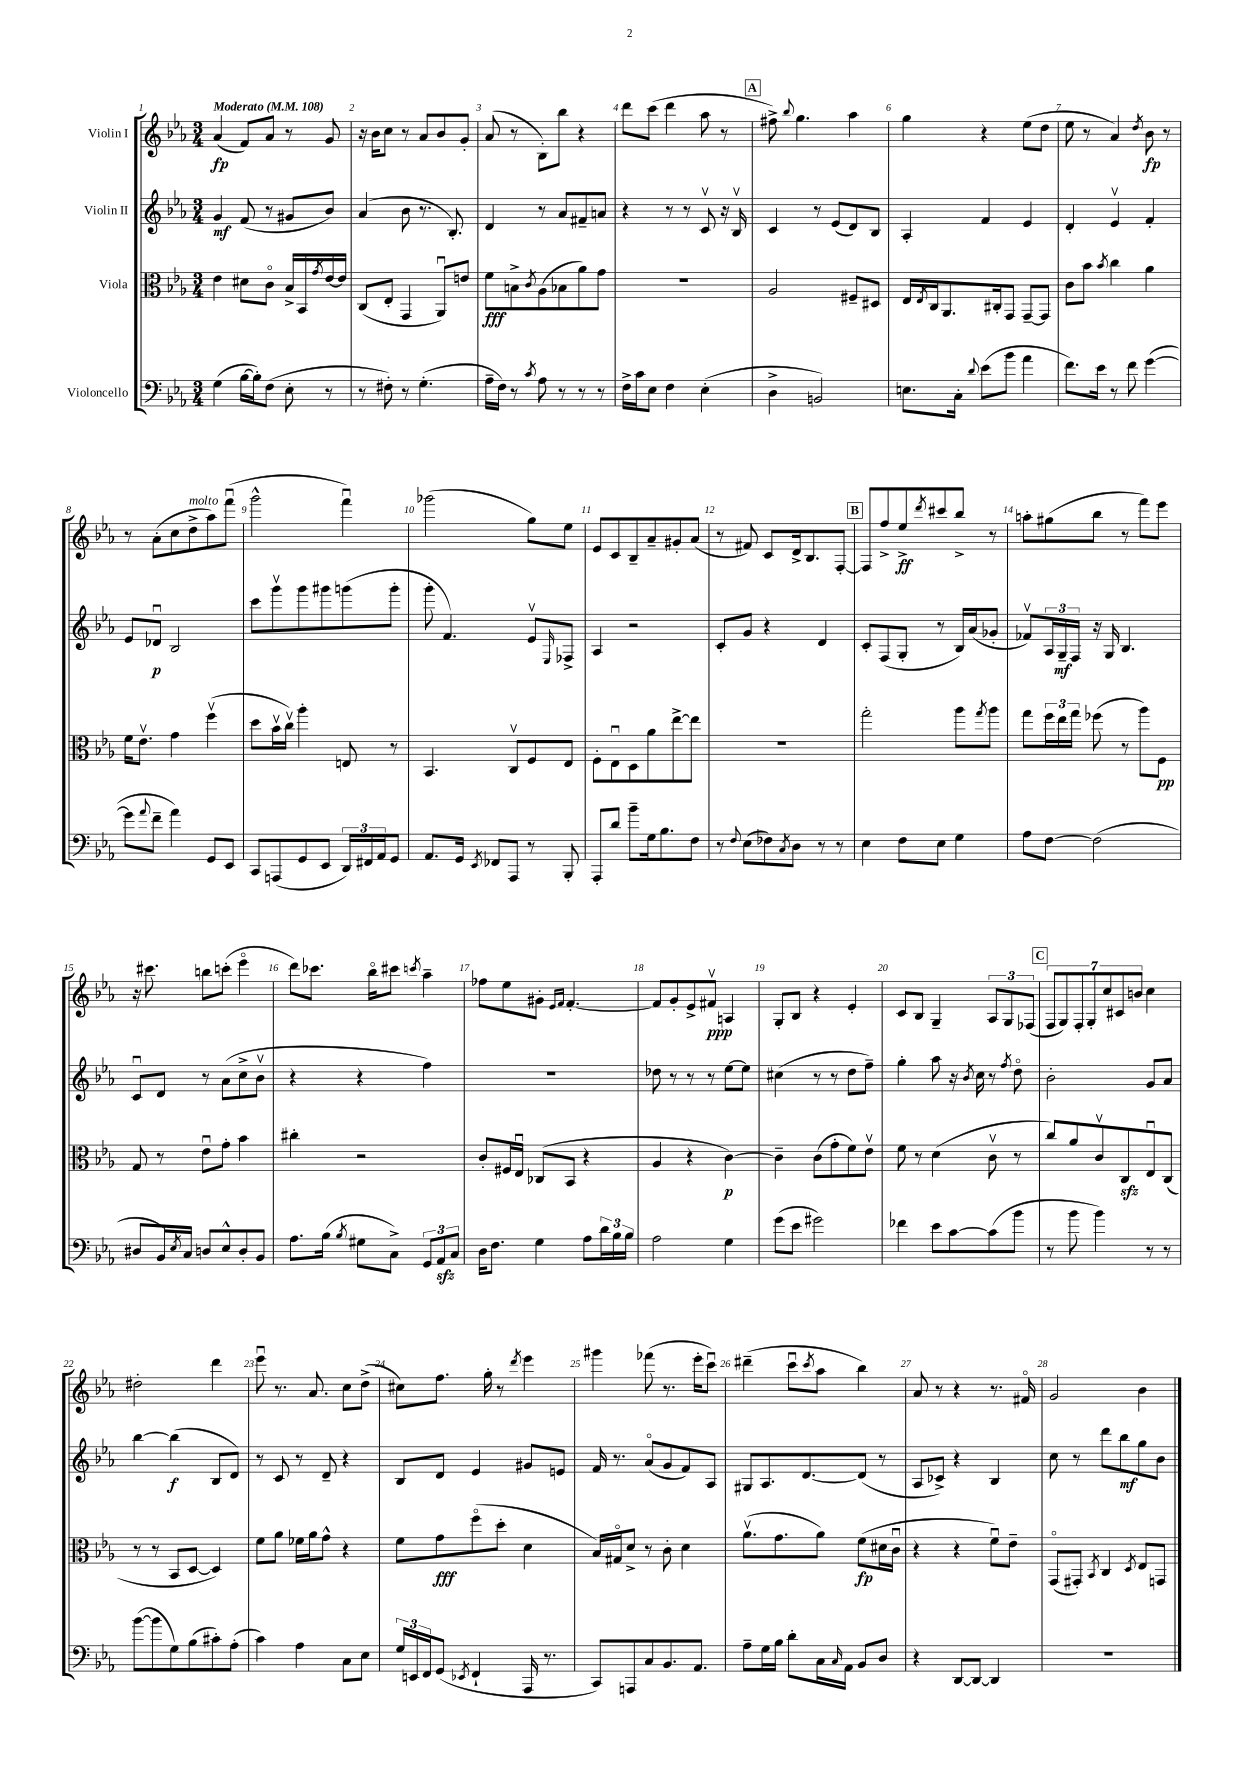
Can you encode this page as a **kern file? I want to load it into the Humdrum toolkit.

**kern	**kern	**dynam	**kern	**dynam	**kern	**dynam
*part4	*part3	*part3	*part2	*part2	*part1	*part1
*staff4	*staff3	*staff3	*staff2	*staff2	*staff1	*staff1
*I"Violoncello	*I"Viola	*	*I"Violin II	*	*I"Violin I	*
*clefF4	*clefC3	*	*clefG2	*	*clefG2	*
*k[b-e-a-]	*k[b-e-a-]	*	*k[b-e-a-]	*	*k[b-e-a-]	*
*M3/4	*M3/4	*	*M3/4	*	*M3/4	*
*MM108	*MM108	*	*MM108	*	*MM108	*
=1	=1	=1	=1	=1	=1	=1
!	!	!	!	!	!LO:TX:a:B:t=Moderato	!
(4G\	4e-\	.	4g/	mf	(4a-/	fp
[16B-\LL	8d#X\L	.	(8f/	.	8f/L)	.
16B-'\J])	.	.	.	.	.	.
(8F\J	8c\J	.	8r	.	8a-/J	.
8E-'\	16B-^/LL	.	8g#X/L	.	8r	.
.	16BB-/	.	.	.	.	.
.	8qg/	.	.	.	.	.
8r	[16e-/	.	8b-/J)	.	8g/	.
.	16e-/JJ]	.	.	.	.	.
=2	=2	=2	=2	=2	=2	=2
8r	(8C/L	.	(4a-/	.	16r	.
.	.	.	.	.	16b-\KL	.
8F#X'\)	8E-'/J	.	.	.	8cc\J	.
8r	4GG/	.	8b-\	.	8r	.
(4.G'\	.	.	8.r	.	8a-/L	.
.	8AA-u/L)	.	.	.	8b-/	.
.	.	.	8.B-'/)	.	.	.
.	8en/J	.	.	.	8g'/J	.
=3	=3	=3	=3	=3	=3	=3
16A-~\LL	8f\L	fff	4d/	.	(8a-/	.
16F\JJ)	.	.	.	.	.	.
8r	8Bn^\	.	.	.	8r	.
8qc/	8qc/	.	.	.	.	.
8A-\	(8A-\	.	8r	.	8B-'\L)	.
8r	8B-X\	.	8a-/L	.	8bb-\J	.
8r	8a-\)	.	8f#X~/	.	4r	.
8r	8g\J	.	8an/J	.	.	.
=4	=4	=4	=4	=4	=4	=4
16F^\LL	2.r	.	4r	.	8ddd\L	.
16c\J	.	.	.	.	.	.
8E-\J	.	.	.	.	(8ccc\J	.
4F\	.	.	8r	.	4ddd\	.
.	.	.	8r	.	.	.
(4E-'\	.	.	8cv/	.	8aa-\	.
.	.	.	16r	.	8r	.
.	.	.	16B-v/	.	.	.
!!LO:REH:place=s1:t=A
=5	=5	=5	=5	=5	=5	=5
4D^\	2A-/	.	4c/	.	8ff#X^\)	.
.	.	.	.	.	8qqbb-/	.
.	.	.	.	.	4.gg\	.
2BBn/)	.	.	8r	.	.	.
.	.	.	(8e-/L	.	.	.
.	8F#X~/L	.	8d/)	.	4aa-\	.
.	8D#X/J	.	8B-/J	.	.	.
=6	=6	=6	=6	=6	=6	=6
8.En\L	16E-/LL	.	4A-'/	.	4gg\	.
.	8qE-/	.	.	.	.	.
.	16C/J	.	.	.	.	.
.	8.AA-/	.	.	.	.	.
16C'\Jk	.	.	.	.	.	.
8qqd/	.	.	.	.	.	.
(8e-\L	.	.	4f/	.	4r	.
.	16C#X'/k	.	.	.	.	.
8b-\J	8GG/J	.	.	.	.	.
4a-\	[8GG~/L	.	4e-/	.	(8ee-\L	.
.	8GG/J]	.	.	.	8dd\J	.
=7	=7	=7	=7	=7	=7	=7
8.f\L)	8c\L	.	4d'/	.	8ee-\	.
.	8b-\J	.	.	.	8r	.
16e-\Jk	.	.	.	.	.	.
.	8qb-/	.	.	.	.	.
8r	4cc\	.	4e-v/	.	4a-/)	.
8f\	.	.	.	.	.	.
.	.	.	.	.	8qdd/	.
([4g\	4a-\	.	4f'/	.	8b-\	fp
.	.	.	.	.	8r	.
!!LO:LB:g=z
=8	=8	=8	=8	=8	=8	=8
8g\L]	16f\KL	.	8e-/L	.	8r	.
.	8.e-v\J	.	.	.	.	.
8qqa-/	.	.	.	.	.	.
8f~\J	.	.	8d-Xu/J	p	(8a-'\L	.
4a-\)	4g\	.	2B-/	.	8cc\	.
!	!	!	!	!	!LO:TX:a:i:t=molto	!
.	.	.	.	.	8dd^\	.
8GG/L	(4ffv\	.	.	.	8aa-\)	.
8EE-/J	.	.	.	.	(8fffu\J	.
=9	=9	=9	=9	=9	=9	=9
8CC/L	8dd\L	.	8ccc\L	.	2ggg^^\	.
(8AAAn/	16b-v\L	.	8gggv\	.	.	.
.	16ccv\JJ)	.	.	.	.	.
8GG/	4aa-'\	.	8ggg\	.	.	.
8EE-/J	.	.	8ggg#X\	.	.	.
24DD/LL)	8En/	.	(8gggn\	.	4fffu\)	.
24FF#X/	.	.	.	.	.	.
24AA-/J	.	.	.	.	.	.
8GG/J	8r	.	8ggg'\J	.	.	.
=10	=10	=10	=10	=10	=10	=10
8.AA-/L	4.BB-/	.	8ggg'\	.	(2ggg-X\	.
.	.	.	4.f/)	.	.	.
16GG/Jk	.	.	.	.	.	.
8qEE-/	.	.	.	.	.	.
8FF-X/L	.	.	.	.	.	.
8AAA-/J	8Cv/L	.	.	.	.	.
8r	8F/	.	8e-v/L	.	8gg\L)	.
.	.	.	16qqE-/	.	.	.
8BBB-'/	8E-/J	.	8F-X^/J	.	8ee-\J	.
=11	=11	=11	=11	=11	=11	=11
8AAA-'/L	8F'\L	.	4A-/	.	8e-/L	.
8d/J	8E-u\	.	.	.	8c/	.
8b-~\L	8D\	.	2r	.	8B-~/	.
16G\k	8a-\	.	.	.	8a-~/	.
8.B-\	.	.	.	.	.	.
.	[8ee-^\	.	.	.	8g#X'/	.
8F\J	8ee-\J]	.	.	.	(8a-/J	.
=12	=12	=12	=12	=12	=12	=12
8r	2.r	.	8c'/L	.	8r	.
8qqF/	.	.	.	.	.	.
(8E-\L	.	.	8g/J	.	8f#X/)	.
8F-X\)	.	.	4r	.	8c/L	.
8qC/	.	.	.	.	.	.
8D\J	.	.	.	.	16d^/k	.
.	.	.	.	.	8.B-/	.
8r	.	.	4d/	.	.	.
8r	.	.	.	.	[8F'/J	.
!!LO:REH:place=s1:t=B
=13	=13	=13	=13	=13	=13	=13
4E-\	2gg'\	.	8c'/L	.	8F/L]	.
.	.	.	(8F/	.	8ff^/	.
8F\L	.	.	8G'/J	.	8ee-^/	ff
.	.	.	.	.	8qddd/	.
8E-\J	.	.	8r	.	8ccc#X/	.
4G\	8aa-\L	.	16B-/LL)	.	8bb-^/J	.
.	.	.	(16a-/J	.	.	.
.	8qgg/	.	.	.	.	.
.	8aa-\J	.	8g-X'/J	.	8r	.
=14	=14	=14	=14	=14	=14	=14
8A-\L	8gg\L	.	8f-Xv/L)	.	8aan'\L	.
[8F\J	24ff\L	.	24A-/L	.	(8gg#X\	.
.	24ee-\	.	24G~/	mf	.	.
.	24gg\JJ	.	24F/JJ	.	.	.
(2F\]	(8ff-X\	.	16r	.	8bb-\J	.
.	.	.	16G/	.	.	.
.	8r	.	4.B-/	.	8r	.
.	8aa-\L)	.	.	.	8fff\L)	.
.	8F\J	pp	.	.	8eee-\J	.
!!LO:LB:g=z
=15	=15	=15	=15	=15	=15	=15
8D#X/L	8G/	.	8cu/L	.	16r	.
.	.	.	.	.	8.ccc#X\	.
16BB-/L)	8r	.	8d/J	.	.	.
8qE-/	.	.	.	.	.	.
16C/JJ	.	.	.	.	.	.
8Dn/L	8e-u\L	.	8r	.	8bbn\L	.
8E-^^/	8g'\J	.	(8a-\L	.	(8cccn'\J	.
8D'/	4b-\	.	8cc^\	.	4eee-\	.
8BB-/J	.	.	8b-v\J	.	.	.
=16	=16	=16	=16	=16	=16	=16
8.A-\L	4cc#X'\	.	4r	.	8ddd\L)	.
.	.	.	.	.	8.ccc-X\J	.
(16B-\Jk	.	.	.	.	.	.
8qB-/	.	.	.	.	.	.
8G#X\L	2r	.	4r	.	.	.
.	.	.	.	.	16bb-\KL	.
8C^\J)	.	.	.	.	8ccc#X\J	.
.	.	.	.	.	8qcccn/	.
12GG/L	.	.	4ff\)	.	4aa-~\	.
12AA-zz/	.	.	.	.	.	.
12C/J	.	.	.	.	.	.
=17	=17	=17	=17	=17	=17	=17
16D\KL	8c'/L	.	2.r	.	8ff-X\L	.
8.F\J	.	.	.	.	.	.
.	16F#X/L	.	.	.	8ee-\	.
.	16E-u/JJ	.	.	.	.	.
4G\	(8C-X/L	.	.	.	8g#X'\J	.
.	.	.	.	.	16qqe-/LL	.
.	.	.	.	.	16qqf/JJ	.
.	8BB-/J	.	.	.	[4.f'/	.
8A-\L	4r	.	.	.	.	.
24d\L	.	.	.	.	.	.
24B-\	.	.	.	.	.	.
24B-\JJ	.	.	.	.	.	.
=18	=18	=18	=18	=18	=18	=18
2A-\	4A-/	.	8dd-X\	.	8f/L]	.
.	.	.	8r	.	8g'/	.
.	4r	.	8r	.	8e-^/	.
.	.	.	8r	.	8f#Xv/J	ppp
4G\	[4c\)	p	[8ee-\L	.	4An/	.
.	.	.	8ee-\J]	.	.	.
=19	=19	=19	=19	=19	=19	=19
(8g\L	4c~\]	.	(4cc#X\	.	8G'/L	.
8e-\J	.	.	.	.	8B-/J	.
2g#X\)	(8c\L	.	8r	.	4r	.
.	8g'\	.	8r	.	.	.
.	8f\)	.	8dd\L	.	4e-'/	.
.	8e-v\J	.	8ff~\J)	.	.	.
=20	=20	=20	=20	=20	=20	=20
4f-X\	8f\	.	4gg'\	.	8c/L	.
.	8r	.	.	.	8B-/J	.
8e-\L	(4d\	.	8aa-\	.	4G~/	.
[8c\	.	.	16r	.	.	.
.	.	.	8qb-/	.	.	.
.	.	.	16cc\	.	.	.
(8c\]	8cv\	.	8r	.	12A-/L	.
.	.	.	.	.	12G/	.
.	.	.	8qff/	.	.	.
8b-\J	8r	.	8dd\	.	.	.
.	.	.	.	.	(12F-X/J	.
!!LO:REH:place=s1:t=C
=21	=21	=21	=21	=21	=21	=21
8r	8cc/L)	.	2b-'\	.	14F/L	.
.	.	.	.	.	14G/)	.
8b-\	8a-/	.	.	.	.	.
.	.	.	.	.	14F'/	.
.	.	.	.	.	14G'/	.
4b-\)	8cv/	.	.	.	.	.
.	.	.	.	.	14cc/	.
.	.	.	.	.	14c#X/	.
.	8Czz/	.	.	.	.	.
.	.	.	.	.	14bn/J	.
8r	8E-u/	.	8g/L	.	4cc\	.
8r	(8C/J	.	8a-/J	.	.	.
!!LO:LB:g=z
=22	=22	=22	=22	=22	=22	=22
([8b-\L	8r	.	[4bb-\	.	2dd#X'\	.
8b-\]	8r	.	.	.	.	.
8G\)	8BB-/L	.	(4bb-\]	f	.	.
(8B-\	[8D/J	.	.	.	.	.
8c#X'\)	4D/])	.	8B-/L	.	4ddd\	.
(8A-'\J	.	.	8d/J)	.	.	.
=23	=23	=23	=23	=23	=23	=23
4c\)	8f\L	.	8r	.	8eee-u\	.
.	8a-\J	.	8c/	.	8.r	.
4A-\	16f-X\LL	.	8r	.	.	.
.	16a-\J	.	.	.	8.a-/	.
.	8g^^\J	.	8d~/	.	.	.
8C\L	4r	.	4r	.	8cc\L	.
8E-\J	.	.	.	.	(8dd^\J	.
=24	=24	=24	=24	=24	=24	=24
24G/LL	8f\L	.	8B-/L	.	8cc#X\L)	.
24EEn/	.	.	.	.	.	.
24FF/J	.	.	.	.	.	.
(8GG/J	8g\	fff	8d/J	.	8.ff\J	.
8qEE-X/	.	.	.	.	.	.
4FF`/	(8ff\	.	4e-/	.	.	.
.	.	.	.	.	16gg'\	.
.	8dd'\J	.	.	.	8r	.
.	.	.	.	.	8qddd/	.
16AAA-/	4d\	.	8g#X/L	.	4eee-\	.
8.r	.	.	.	.	.	.
.	.	.	8en/J	.	.	.
=25	=25	=25	=25	=25	=25	=25
8CC/L)	16B-/LL)	.	16f/	.	4ggg#X\	.
.	16G#X/J	.	8.r	.	.	.
8AAAn/	8d^/J	.	.	.	.	.
8C/	8r	.	(8a-/L	.	(8fff-X\	.
8.BB-/	8c'\	.	8g/	.	8.r	.
.	4d\	.	8f/)	.	.	.
8.AA-/J	.	.	.	.	16eee-'\KL	.
.	.	.	8A-/J	.	8cccu\J)	.
=26	=26	=26	=26	=26	=26	=26
8A-~\L	(8.a-v\L	.	8G#X/L	.	(4ddd#X~\	.
16G\L	.	.	8.A-/	.	.	.
16B-\JJ	8.g\	.	.	.	.	.
8d'\L	.	.	.	.	8cccu\L	.
.	.	.	[8.d/	.	.	.
.	.	.	.	.	8qccc/	.
16C\L	8a-\J)	.	.	.	8aa-\J	.
16qqC/	.	.	.	.	.	.
16AA-\JJ	.	.	.	.	.	.
8BB-/L	(8f\L	fp	(8d/J]	.	4bb-\)	.
8D/J	16d#X\L	.	8r	.	.	.
.	16cu\JJ	.	.	.	.	.
=27	=27	=27	=27	=27	=27	=27
4r	4r	.	8A-/L	.	8a-/	.
.	.	.	8c-X^/J)	.	8r	.
[8DD/L	4r	.	4r	.	4r	.
8DD/J_	.	.	.	.	.	.
4DD/]	8fu\L)	.	4B-/	.	8.r	.
.	8e-~\J	.	.	.	.	.
.	.	.	.	.	16f#X/	.
=28	=28	=28	=28	=28	=28	=28
2.r	(8GG/L	.	8cc\	.	2g/	.
.	8GG#X'/J)	.	8r	.	.	.
.	8qBB-/	.	.	.	.	.
.	4C/	.	8ddd\L	.	.	.
.	.	.	8bb-\	mf	.	.
.	8qD/	.	.	.	.	.
.	8E-/L	.	8gg\	.	4b-\	.
.	8GGn/J	.	8b-\J	.	.	.
==	==	==	==	==	==	==
*-	*-	*-	*-	*-	*-	*-
